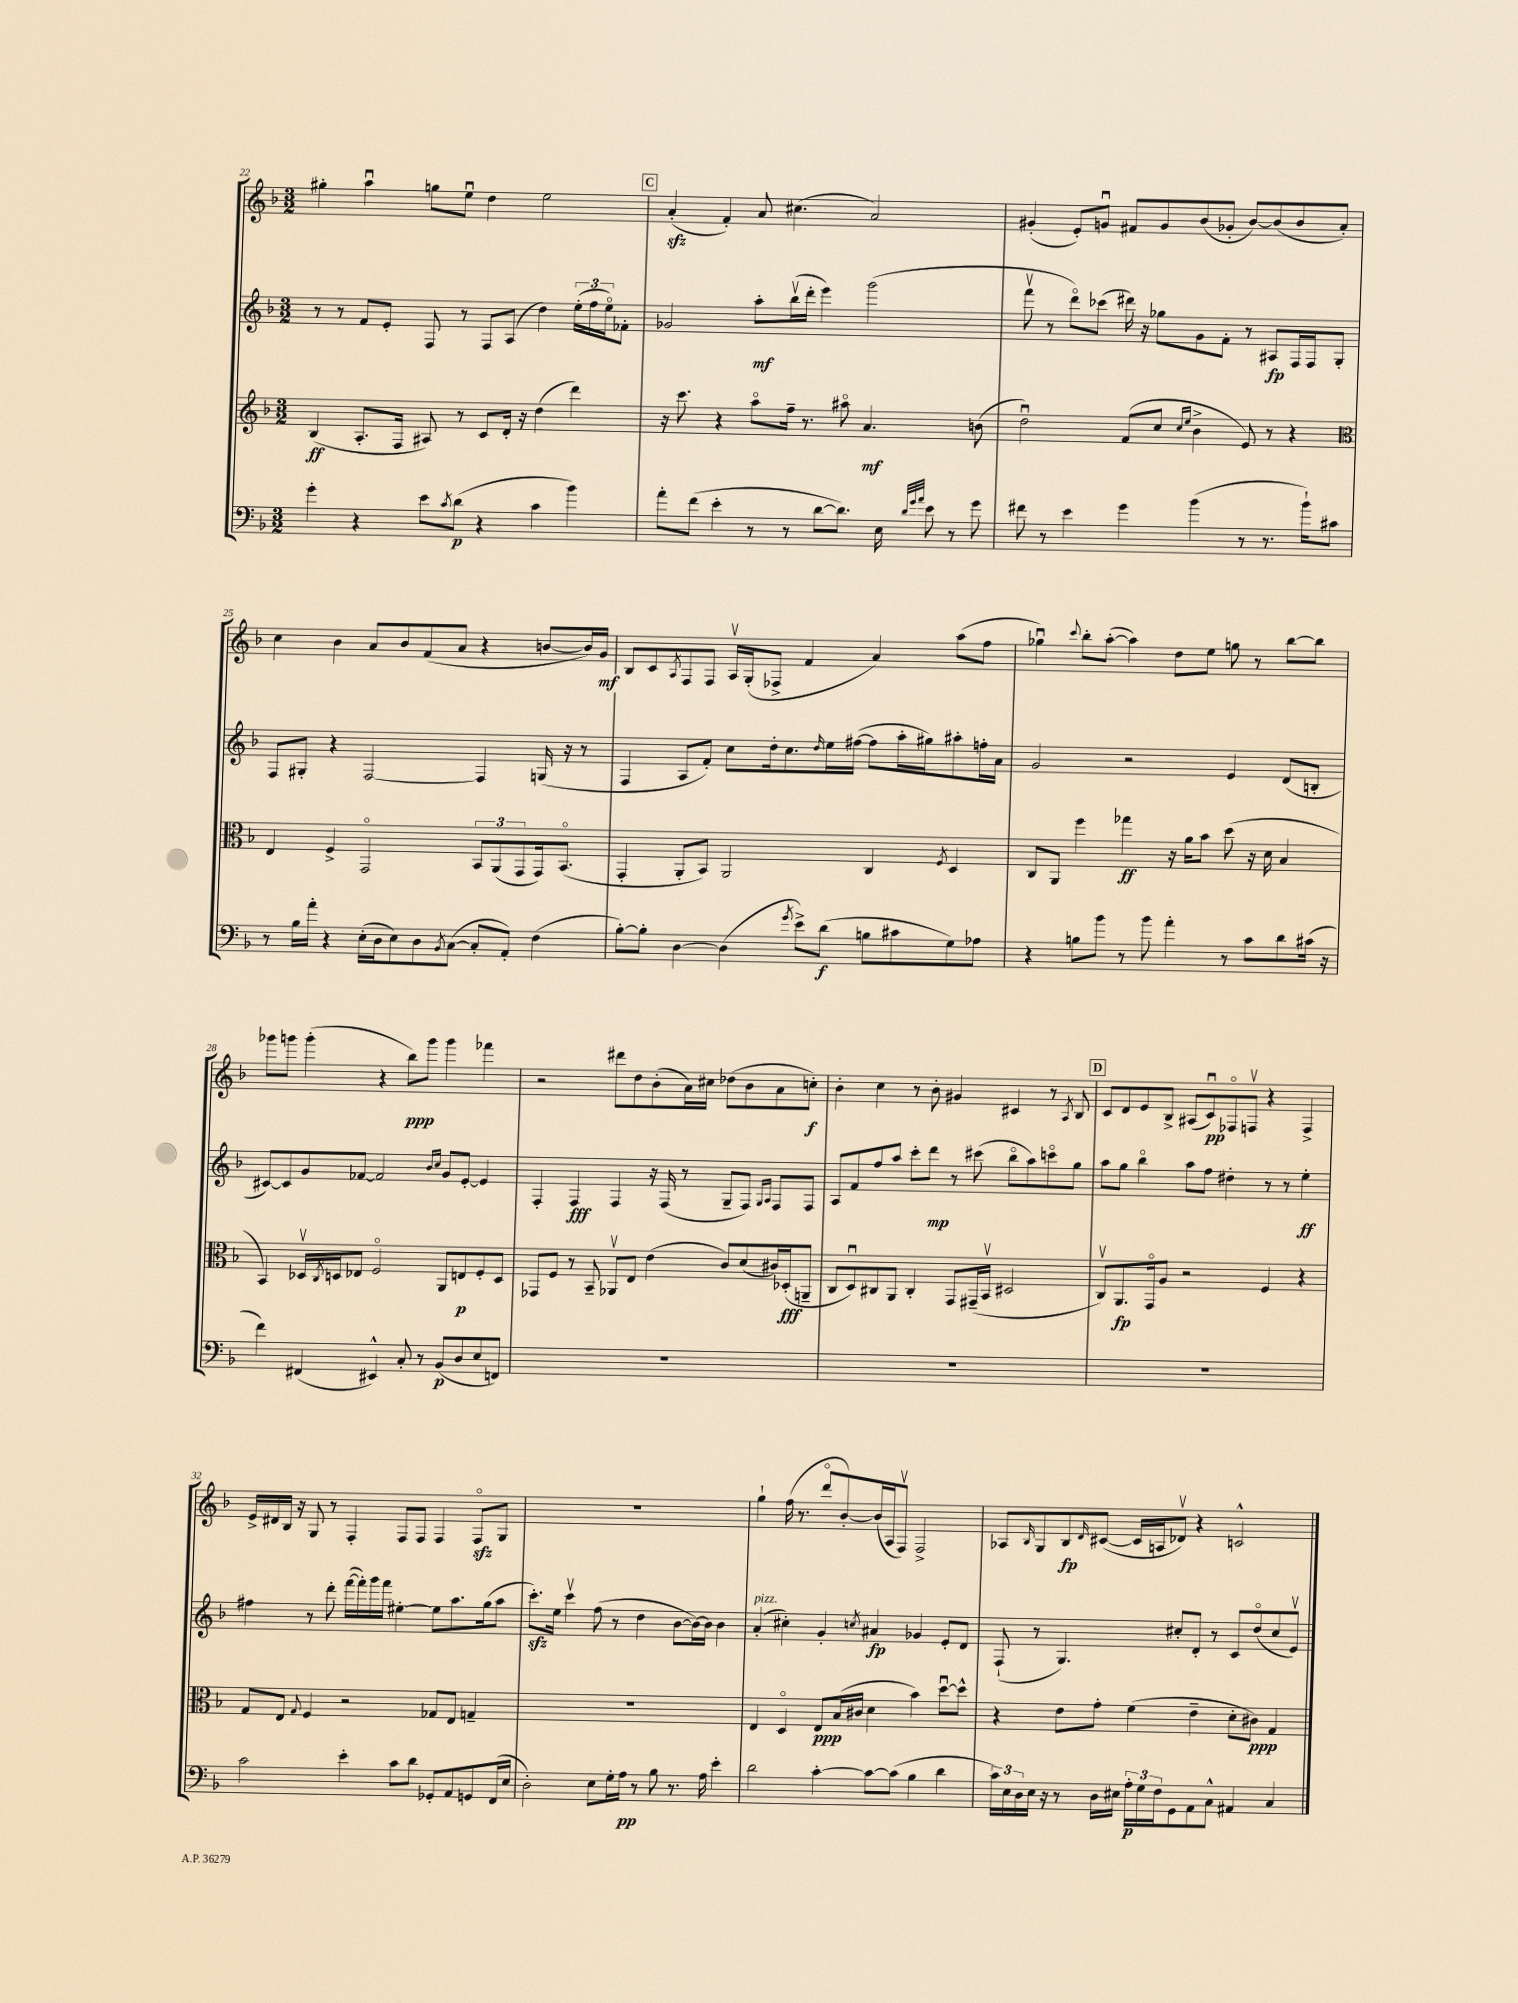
<<
\new StaffGroup <<
\new Staff = "s0" {
    \clef treble \key f \major \numericTimeSignature \time 3/2
    gis''4-. a''4\downbow g''8 e''8\downbow d''4 e''2 |
    \mark \markup { \box "C" } a'4-.\sfz( f'4-.) a'8 cis''4.( a'2) |
    gis'4-.( e'8-.) g'8\downbow fis'8 g'8 bes'8( ges'8-. bes'8~) bes'8( bes'8 a'8-.) |
    c''4 bes'4 a'8 bes'8 f'8( a'8 r4 b'8~ b'16) g'16\mf |
    bes8 c'8 \acciaccatura { a8 } f8 f8 a16\upbow g16-.( fes8-> f'4 a'4) a''8( f''8 |
    ges''4\downbow) \appoggiatura { c'''8 } bes''8-. a''8~-.( a''4) d''8 e''8 g''8 r8 bes''8~ bes''8 |
    ges'''8 g'''8 g'''4-.( r4 bes''8\ppp) g'''8 g'''4 fes'''4 |
    r2 dis'''8 d''8 bes'8-.( a'16) cis''16 des''8( bes'8 a'8 c''8-.\f) |
    bes'4-. c''4 r8 bes'8-. gis'4 cis'4 r8 \acciaccatura { a8 } bes8 |
    \mark \markup { \box "D" } c'8 d'8 e'8 bes8-> ais8( c'8\downbow\pp) fes8\flageolet f8\upbow r4 f4-> |
    e'16-> dis'16 bes16 r16 g8 r8 f4-. f8 f8 f4 f8\flageolet\sfz g8 |
    R1. |
    g''4-! f''16( r8. d'''8\flageolet bes'8~-.) bes'16( a16 f8\upbow) f2-> |
    aes8 \grace { bes16 } g8 bes8\fp \grace { d'16 } cis'8~( cis'16 a16 des'8\upbow) r4 c'2-^ \bar "|." |
}
\new Staff = "s1" {
    \clef treble \key f \major \numericTimeSignature \time 3/2
    r8 r8 f'8 e'8-. f8 r8 f8 a8( d''4) \tuplet 3/2 { e''16-.( f''16 e''16\flageolet) } fes'8-. |
    \mark \markup { \box "C" } ges'2 a''8-.\mf bes''16\upbow( d'''16-. e'''4) g'''2( |
    f'''8\upbow r8 d'''8\flageolet) ces'''8( dis'''16) r16 ges''8 g'8 f'8-. r8 ais8\fp f16 f16 g8-. |
    f8 gis8-. r4 f2~ f4 g16( r16 r8 |
    f4 a8 f'8-.) c''8 d''16-. c''8. \grace { d''16 } e''16 fis''16~( fis''8 a''16-. gis''16) ais''8-. f''16-. a'16 |
    g'2 r2 e'4 d'8( b8-. |
    cis'8~) cis'8 g'8 fes'8~ fes'2 \grace { bes'16 c''16 } g'8 e'8~-. e'4 |
    f4-. f4\fff f4 r16 f16( r8 g8-- f8) \grace { g16 a16 } f8 f8 |
    a8 f'8 f''8 a''8 c'''8-. d'''8\mp r8 cis'''8( bes''8\flageolet a''8) c'''8\flageolet g''8 |
    \mark \markup { \box "D" } a''8 g''8 bes''4\flageolet a''8 f''8 dis''4-. r8 r8 e''4-.\ff |
    fis''4 r8 d'''8-. f'''16~( f'''16-.) g'''16 f'''16 eis''4~-. eis''8 a''8. g''16( a''8 |
    c'''8.-.\sfz) e''16 c'''4\upbow f''8( r8 d''4 bes'8~ bes'16~) bes'16 bes'4 |
    a'4-.^\markup { \italic "pizz." }( cis''4-.) g'4-. \acciaccatura { c''8 } ais'4\fp ges'4 e'8-. d'8 |
    f8-!( r8 g4.) cis''8-. d'8-. r8 c'8 d''8\flageolet( cis''8 e'8\upbow) \bar "|." |
}
\new Staff = "s2" {
    \clef treble \key f \major \numericTimeSignature \time 3/2
    bes4\ff( a8.-. f16 ais8) r8 c'8 d'16-. r16 d''4( d'''4) |
    \mark \markup { \box "C" } r16 c'''8. r4 a''8\flageolet f''16-- r8. ais''8\flageolet a'4.\mf b'8( |
    d''2\downbow) f'8( c''8 \grace { c''16 e''16 } bes'4-> e'8) r8 r4 |
    \clef alto e4 f4-> g,2\flageolet \tuplet 3/2 { bes,8 a,8( g,8 } g,16) bes,8.\flageolet( |
    g,4-. a,8-. bes,8) a,2 c4 \acciaccatura { f8 } d4 |
    c8 a,8 f''4 ges''4\ff r16 a'16 bes'8 d''8( r16 d'16 bes4 |
    bes,4) des16\upbow \acciaccatura { c8 } d16 ees8 f2\flageolet a,8 e8\p f8-. d8 |
    ges,8 f8 r8 bes,8-- aes,8\upbow e8 e'4( c'8) d'8( cis'16) des16-.\fff( a,8-- |
    c8 d8\downbow) cis8 a,8 cis4-. g,8 gis,16--( bes,16\upbow dis2 |
    \mark \markup { \box "D" } c8\upbow) a,8.\fp g,16\flageolet a8 r2 f4 r4 |
    g8 e8 \appoggiatura { g8 } f4 r2 ges8 e8 g4-- |
    R1. |
    e4 d4\flageolet e8\ppp bes16( cis'16 d'4 bes'4) d''8~\downbow d''8-^ |
    r4 e'8 g'8-. f'4( e'4-- d'8-. cis'8\ppp) g4 \bar "|." |
}
\new Staff = "s3" {
    \clef bass \key f \major \numericTimeSignature \time 3/2
    g'4-. r4 e'8 \acciaccatura { c'8 } d'8\p( r4 c'4 bes'4) |
    \mark \markup { \box "C" } a'8-. f'8( e'4-. r8 r8 d'8~ d'8.) e16 \grace { d'32 g'32 a'32 } e'8 r8 g'8 |
    fis'8 r8 e'4 g'4 bes'4( r8 r8. bes'16-!) cis'8 |
    r8 bes16 a'16-. r4 e16-.( d16 e8) d8 \acciaccatura { bes,8 } c8~( c8-. a,8-.) f4( |
    bes8~-.) bes8-. d4~ d4( \acciaccatura { g'8 } e'8->) d'8\f( b8 cis'8 g8) aes8 |
    r4 b8 bes'8 r8 bes'8 a'4-. r8 c'8 d'8 cis'16( r16 |
    f'4) fis,4( eis,4-^) c8-. r8 bes,8\p( d8 e8 f,8) |
    R1. |
    R1. |
    \mark \markup { \box "D" } R1. |
    c'2 e'4-. c'8 d'8 ges,8-. a,8 g,8 f,16( e16 |
    d2-.) e8 g16-. a16\pp r8 bes8 r8. a16 e'4-. |
    d'2 c'4~-. c'8~ c'8( bes4 d'4 |
    \tuplet 3/2 { c'16) e16 d16 } e16 r16 r8 d16 eis16 \tuplet 3/2 { a16-.\p g16 f16 } g,8 a,8 c8-^ ais,4 c4 \bar "|." |
}
>>
>>
\layout { \context { \Score currentBarNumber = #22 } }
